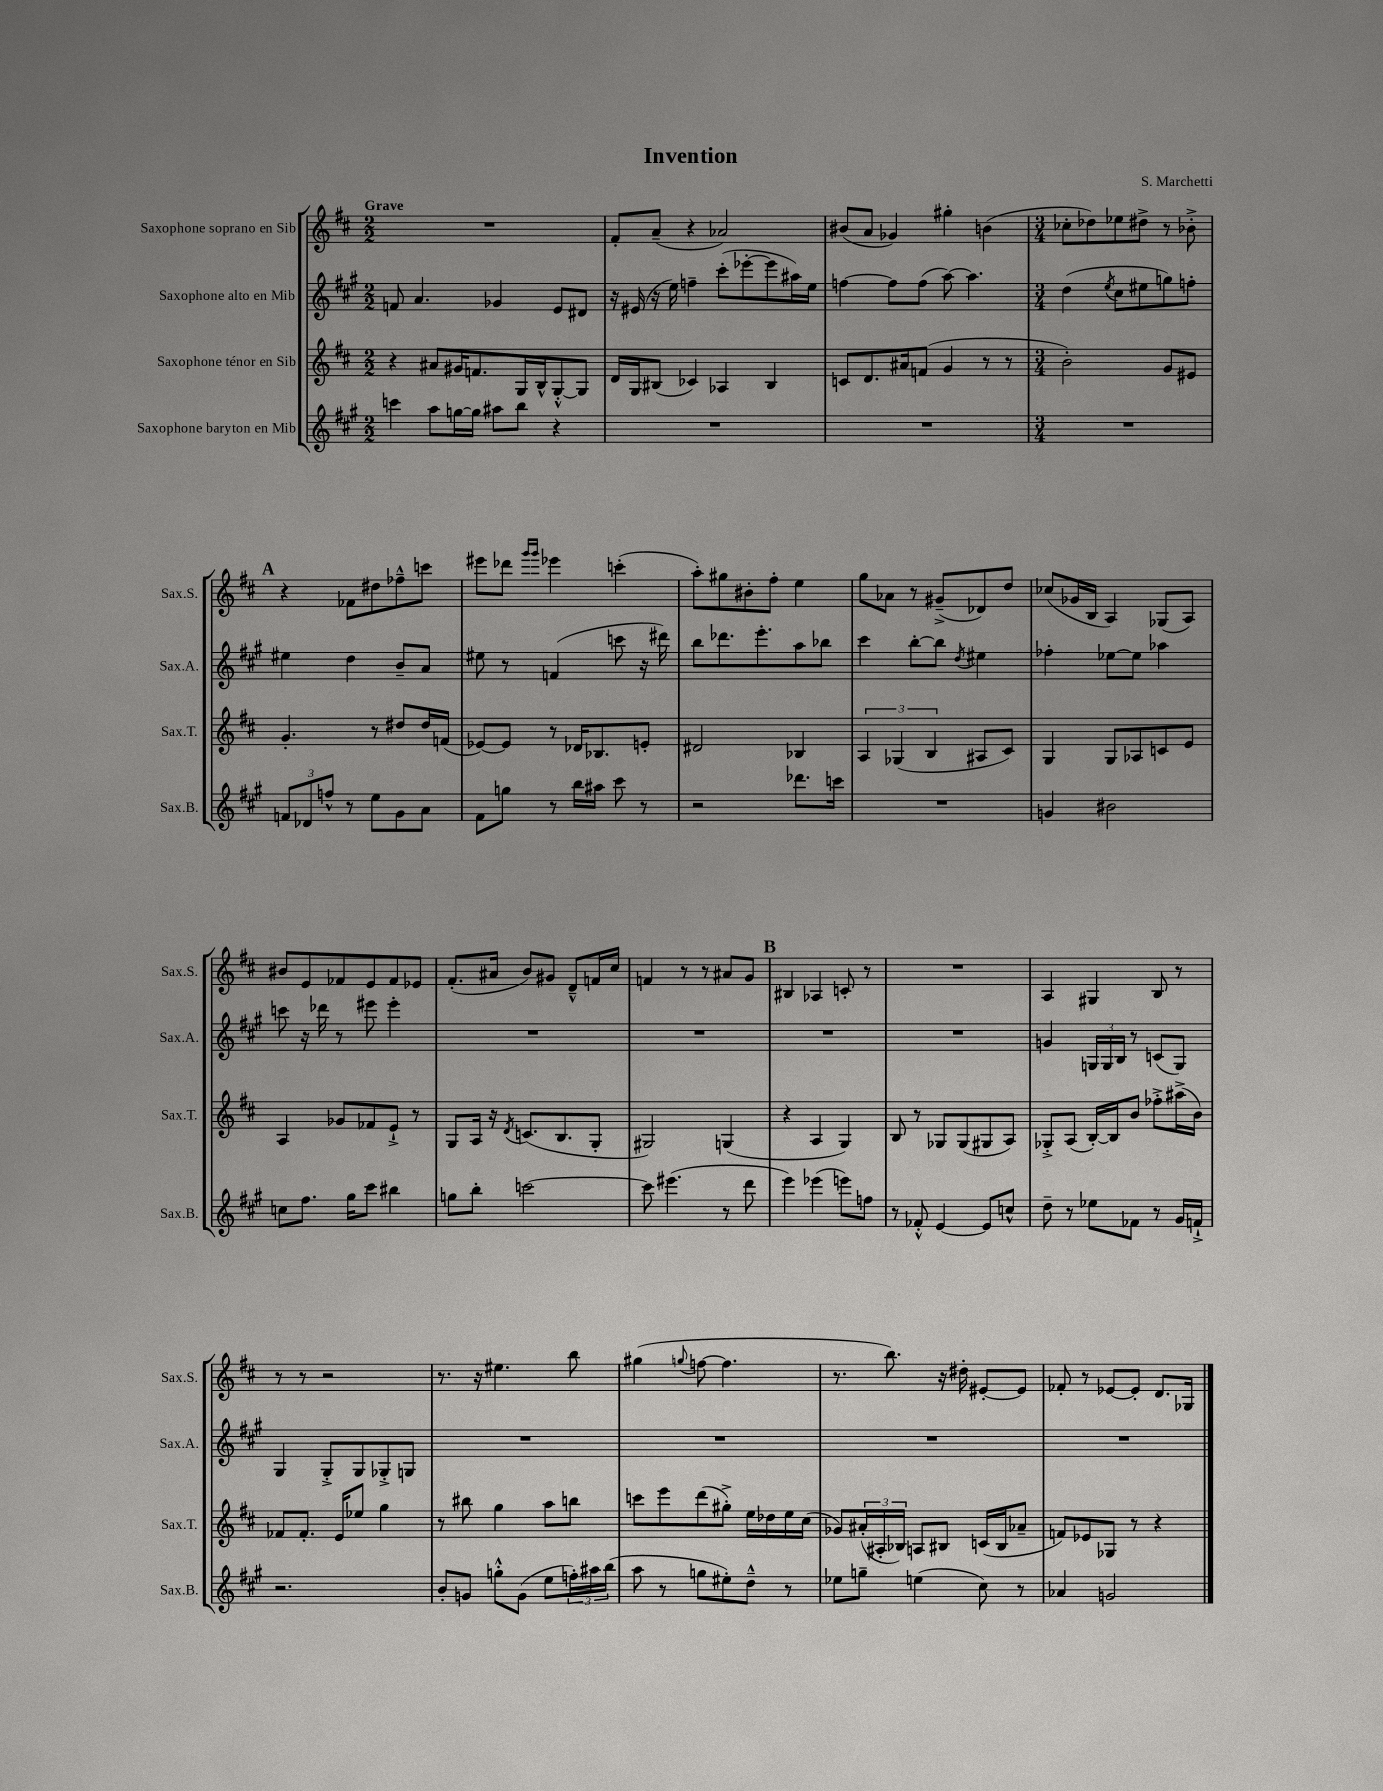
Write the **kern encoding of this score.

**kern	**kern	**kern	**kern
*part4	*part3	*part2	*part1
*staff4	*staff3	*staff2	*staff1
*I"Saxophone baryton en Mib	*I"Saxophone ténor en Sib	*I"Saxophone alto en Mib	*I"Saxophone soprano en Sib
*I'Sax.B.	*I'Sax.T.	*I'Sax.A.	*I'Sax.S.
*clefG2	*clefG2	*clefG2	*clefG2
*k[f#c#g#]	*k[f#c#]	*k[f#c#g#]	*k[f#c#]
*M2/2	*M2/2	*M2/2	*M2/2
=1	=1	=1	=1
!	!	!	!LO:TX:a:B:t=Grave
4cccn\	4r	8fn/	1r
.	.	4.a/	.
8aa\L	8a#X/L	.	.
[16ggn\L	16g#X/K	.	.
16gg\JJ]	8.fn/	.	.
8aa#X\L	.	4g-X/	.
8bb\J	16G/L	.	.
.	16B^^/J	.	.
4r	[8G'^^/	8e/L	.
.	8G/J]	8d#X/J	.
=2	=2	=2	=2
1r	16d/LL	16r	8f#'/L
.	16G/J	(16e#X/	.
.	(8B#X/J	16r	(8a~/J
.	.	16ee\)	.
.	4c-X/)	4ffn~\	4r
.	4A-X/	(8ccc#'\L	2a-X/)
.	.	[8eee-X'\	.
.	4B#/	8eee-\]	.
.	.	16aa#X\L)	.
.	.	16ee\JJ	.
=3	=3	=3	=3
1r	8cn/L	[4ffn\	(8b#X/L
.	8.d/	.	8a/J
.	.	8ff\L]	4g-X/)
.	16a#X/k	.	.
.	(8fn/J	(8ff\J	.
.	4g/	[8aa\)	4gg#X'\
.	.	4.aa\]	.
.	8r	.	(4bn\
.	8r	.	.
=4	=4	=4	=4
*M3/4	*M3/4	*M3/4	*M3/4
2.r	2b'\)	(4dd\	8cc-X'\L
.	.	.	8dd-X\)
.	.	8qee/	.
.	.	8cc#\L	8ee-X\
.	.	8ee#X\	8dd#X^\J
.	8g/L	8ggn\)	8r
.	8e#X/J	8ffn'\J	8b-X'^\
!!LO:LB:g=z
!!LO:REH:place=s1:t=A
=5	=5	=5	=5
12fn/L	4.g'/	4ee#X\	4r
12d-X/	.	.	.
12ffn^^/J	.	.	.
8r	.	4dd\	8f-X\L
8ee\L	8r	.	8dd#X\
8g#\	8dd#X/L	8b~/L	8ff-X~^^\
8a\J	16dd#/L	8a/J	8cccn\J
.	(16fn/JJ	.	.
=6	=6	=6	=6
8f#\L	[8e-X/L)	8ee#X\	8eee#X\L
8ggn\J	8e-/J]	8r	8ddd-X\J
.	.	.	16qqggg/LL
.	.	.	16qqggg/JJ
8r	8r	(4fn/	4eee-X\
16bb\LL	16d-X/KL	.	.
16aa#X\JJ	8.B-X/	.	.
8ccc#\	.	8cccn\	(4cccn'\
8r	8en'/J	16r	.
.	.	16ddd#X\)	.
=7	=7	=7	=7
2r	2d#X/	8bb\L	8aa'\L)
.	.	8.ddd-X\	8gg#X\
.	.	.	8b#X'\
.	.	8.eee'\	.
.	.	.	8ff#'\J
8.ddd-X\L	4B-X/	8aa\	4ee\
.	.	8bb-X\J	.
16cccn\Jk	.	.	.
=8	=8	=8	=8
2.r	6A/	4ccc#\	8gg\L
.	.	.	8a-X\J
.	(6G-X/	.	.
.	.	[8bb'\L	8r
.	6B/	.	.
.	.	8bb\J]	(8g#X~^/L
.	.	8qdd/	.
.	8A#X/L	4ee#X\	8d-X/)
.	8c#/J)	.	8dd/J
=9	=9	=9	=9
4gn/	4G/	4ff-X'\	(8cc-X/L
.	.	.	16g-X/L
.	.	.	16B/JJ
2b#X\	8G/L	[8ee-X\L	4A/)
.	8A-X/	8ee-\J]	.
.	8cn/	4aa-X\	(8G-X/L
.	8e/J	.	8A/J)
!!LO:LB:g=z
=10	=10	=10	=10
8ccn\L	4A/	8cccn\	8b#X/L
8.ff#\J	.	16r	8e/
.	.	16ddd-X\	.
.	8g-X/L	8r	8f-X/
16gg#\KL	.	.	.
8ccc#\J	8f-X/	8eee#X\	8e/
4bb#X\	8e`^/J	4eee#'\	8f-/
.	8r	.	8e-X/J
=11	=11	=11	=11
8ggn\L	8G/L	2.r	(8.f#'/L
8bb'\J	16A/Jk	.	.
.	16r	.	16a#X/Jk
.	8qd/	.	.
[2cccn\	(8.cn/L	.	8b/L)
.	.	.	8g#X/J
.	8.B/	.	.
.	.	.	8d~^^/L
.	8G'/J	.	16fn/L
.	.	.	16cc#/JJ
=12	=12	=12	=12
8ccc\]	2G#X/)	2.r	4fn/
(4.eee#X\	.	.	.
.	.	.	8r
.	.	.	8r
8r	(4Gn/	.	8a#X/L
8ddd\	.	.	8g/J
!!LO:REH:place=s1:t=B
=13	=13	=13	=13
4eee\)	4r	2.r	4B#X/
(4eee-X\	4A/	.	4A-X/
8eeen\L)	4G/)	.	8cn'/
8ffn\J	.	.	8r
=14	=14	=14	=14
8r	8B/	2.r	2.r
8f-X'^^/	8r	.	.
[4e/	8G-X/L	.	.
.	(8G-/	.	.
8e/L]	8G#X/	.	.
8ccn^^/J	8A/J)	.	.
=15	=15	=15	=15
8dd~\	8G-X'^/L	4gn/	4A/
8r	(8A/J	.	.
8ee-X\L	[16B'/LL)	24Gn/LL	4G#X/
.	.	24G/	.
.	16B/J]	.	.
.	.	24B/JJ	.
8f-X\J	8b/J	8r	.
8r	8ff-X'^\L	(8cn/L	8B/
16g#/LL	(16aa#X^\L	8G/J)	8r
16fn`^/JJ	16b\JJ)	.	.
!!LO:LB:g=z
=16	=16	=16	=16
2.r	8f-X/L	4G#/	8r
.	8.f-'/J	.	8r
.	.	8G#'^/L	2r
.	16e/KL	.	.
.	8ee-X/J	8G#/	.
.	4gg\	8G-X'^/	.
.	.	8Gn/J	.
=17	=17	=17	=17
8b'/L	8r	2.r	8.r
8gn/J	8bb#X\	.	.
.	.	.	16r
8ggn'^^\L	4gg\	.	4.ee#X\
(8g\J	.	.	.
8ee\L	8aa\L	.	.
24ffn'\L)	8bbn\J	.	8bb\
24aa#X\	.	.	.
(24bb\JJ	.	.	.
=18	=18	=18	=18
8aa\	8cccn\L	2.r	(4gg#X\
8r	8eee\	.	.
.	.	.	8qqggn/
8ggn\L	(8ddd\	.	[8ffn\
8ee#X'\)	8gg#X'^\J)	.	4.ff\]
8dd~^^\J	16ee\LL	.	.
.	16dd-X\	.	.
8r	16ee\	.	.
.	(16cc#\JJ	.	.
=19	=19	=19	=19
8ee-X\L	8g-X/L)	2.r	8.r
8ggn~\J	(24a#X'/L	.	.
.	24A#X'/	.	.
.	.	.	8.bb\)
.	24B-X/JJ)	.	.
(4een\	8An/L	.	.
.	8B#X/J	.	16r
.	.	.	16dd#X'\
8cc#\)	(16cn/LL	.	[8e#X'/L
.	16B#/J	.	.
8r	8a-X~/J	.	8e#/J]
=20	=20	=20	=20
4a-X/	8fn/L)	2.r	8f-X'/
.	8e-X/	.	8r
2gn/	8G-X/J	.	[8e-X/L
.	8r	.	8e-'/J]
.	4r	.	8.d/L
.	.	.	16G-X/Jk
==	==	==	==
*-	*-	*-	*-
